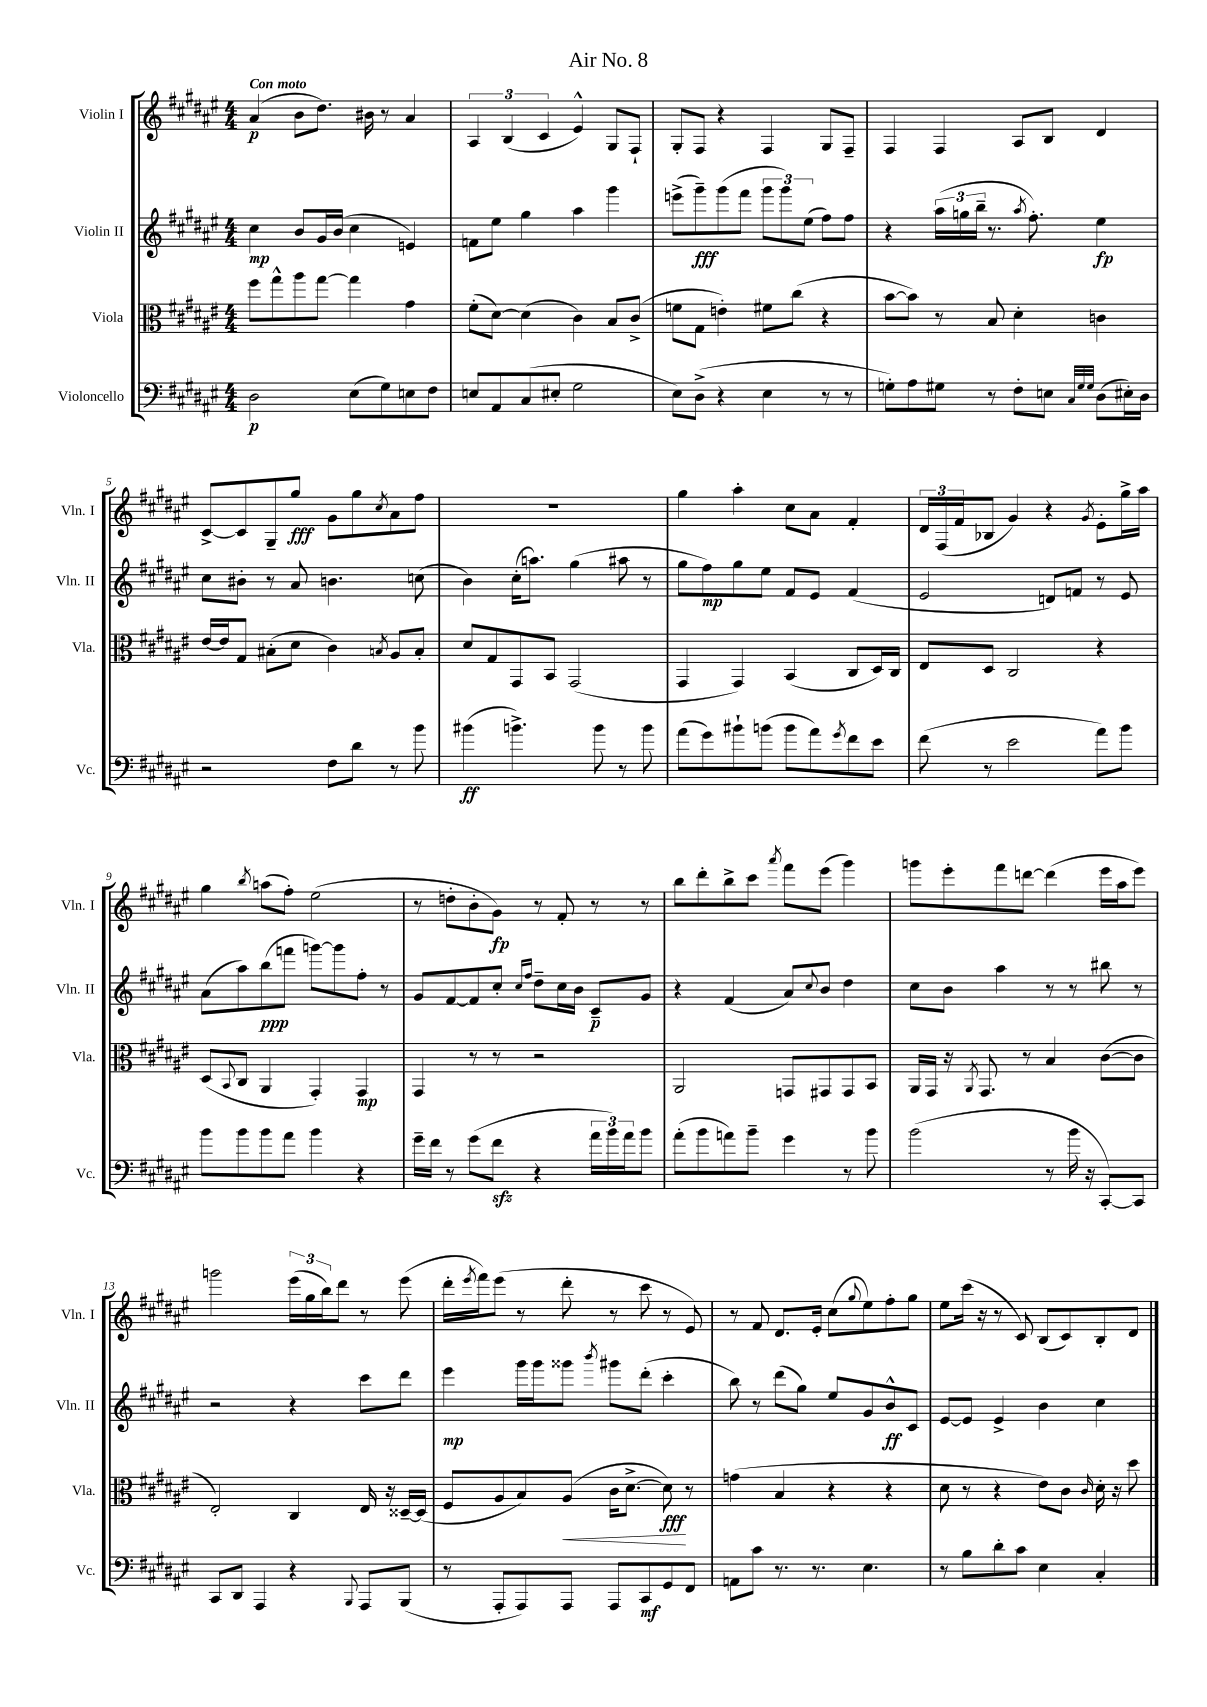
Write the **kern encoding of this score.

**kern	**kern	**kern	**kern
*staff4	*staff3	*staff2	*staff1
*clefF4	*clefC3	*clefG2	*clefG2
*k[f#c#g#d#a#e#]	*k[f#c#g#d#a#e#]	*k[f#c#g#d#a#e#]	*k[f#c#g#d#a#e#]
*M4/4	*M4/4	*M4/4	*M4/4
2D#\	8ff#\L	4cc#\	(4a#/
.	8gg#^^\	.	.
.	8aa#\	8b/L	8b\L
.	[8gg#\J	16g#/L	8.dd#\J)
.	.	(16b/JJ	.
(8E#\L	4gg#\]	4cc#\	.
.	.	.	16b#\
8G#\)	.	.	8r
8E\	4g#\	4e/)	4a#/
8F#\J	.	.	.
=	=	=	=
8E/L	(8f#'\L	8f\L	6A#/
8AA#/	[8d#\J)	8ee#\J	.
.	.	.	(6B/
(8C#/	(4d#\]	4gg#\	.
.	.	.	6c#/
8E#'/J	.	.	.
2G#\	4c#\)	4aa#\	4e#^^/)
.	8B/L	4ggg#\	8G#/L
.	(8c#^/J	.	8F#`/J
=	=	=	=
8E#\L)	8f\L	(8eee^\L	8G#'/L
(8D#^\J	8G#\J	8ggg#~\)	8F#/J
4r	4e'\)	(8ggg#\	4r
.	.	8fff#\J	.
4E#\	8f#\L	12ggg#\L	4F#/
.	.	12ggg#\)	.
.	(8cc#\J	.	.
.	.	(12ee#\J	.
8r	4r	8ff#\L)	8G#/L
8r	.	8ff#\J	8F#~/J
=	=	=	=
8G'\L)	[8b\L	4r	4F#/
8A#\	8b\]J)	.	.
8G#\J	8r	(24aa#\LL	4F#/
.	.	24gg\	.
.	.	24bb~\JJ	.
8r	8B/	8.r	.
8F#'\L	4d#'\	.	8A#/L
.	.	8qaa#/	.
.	.	8.ff#'\)	.
8E\J	.	.	8B/J
32qqC#/LLL	.	.	.
32qqG#/	.	.	.
32qqG#/JJJ	.	.	.
(8D#\L	4c\	4ee#\	4d#/
16E#'\L)	.	.	.
16D#\JJ	.	.	.
=	=	=	=
2r	[16e#/LL	8cc#\L	[8c#^/L
.	16e#/]J	.	.
.	8G#/J	8b#'\J	8c#/]
.	(8B#'\L	8r	8G#~/
.	8d#\J	8a#/	8gg#/J
8F#\L	4c#\)	4.b\	8g#\L
8d#\J	.	.	8gg#\
.	8qB/	.	8qcc#/
8r	8A#/L	.	8a#\
8b\	8B'/J	(8cc\	8ff#\J
=	=	=	=
(4b#\	8d#/L	4b\)	1r
.	8G#/	.	.
4.b^\)	8GG#/	(16cc#'\LK	.
.	.	8.aa\J)	.
.	8BB/J	.	.
.	(2GG#/	(4gg#\	.
8b\	.	.	.
8r	.	8aa#\	.
8b\	.	8r	.
=	=	=	=
(8a#\L	4GG#/	8gg#\L	4gg#\
8g#\)	.	8ff#\)	.
8b#`\	4GG#/)	8gg#\	4aa#'\
(8b\J	.	8ee#\J	.
8b\L	(4BB/	8f#/L	8cc#\L
8a#\)	.	8e#/J	8a#\J
8qg#/	.	.	.
8f#\	8C#/L	(4f#/	4f#'/
8e#\J	16D#/L)	.	.
.	16C#/JJ	.	.
=	=	=	=
(8f#\	8E#/L	2e#/	24d#/LL
.	.	.	(24F#/
.	.	.	24f#/J
8r	8D#/J	.	8B-/J
2e#\	2C#/	.	4g#/)
.	.	8d/L)	4r
.	.	8f/J	.
.	.	.	8qg#/
8a#\L)	4r	8r	8e#'\L
8b\J	.	8e#/	16gg#^\L
.	.	.	16aa#\JJ
=	=	=	=
8b\L	(8D#/L	(8a#\L	4gg#\
.	8qqBB/	.	.
8b\	8C#/J	8aa#\)	.
.	.	.	8qbb/
8b\	4AA#/	(8bb\	(8aa\L
8a#\J	.	8fff\J	8ff#'\J)
4b\	4GG#'/)	[8ggg\L)	(2ee#\
.	.	8ggg\]	.
4r	4GG#/	8ff#'\J	.
.	.	8r	.
=	=	=	=
16g#~\LL	4GG#/	8g#/L	8r
16f#\JJ	.	.	.
8r	.	[8f#/	8dd'\L
(8g#\L	8r	8f#/]	8b'\
8f#\J	8r	8cc#'/J	8g#\J)
.	.	16qqcc#/LL	.
.	.	16qqff#/JJ	.
4r	2r	8dd#~\L	8r
.	.	16cc#\L	8f#'/
.	.	16b\JJ	.
24a#\LL	.	8c#~/L	8r
24b\)	.	.	.
24a#\J	.	.	.
8b\J	.	8g#/J	8r
=	=	=	=
(8a#'\L	2AA#/	4r	8bb\L
8b\	.	.	8ddd#'\
8a\)	.	(4f#/	8bb^\
8b~\J	.	.	8ccc#\J
.	.	.	8qaaa#/
4g#\	8GG/L	8a#/L)	8fff#\L
.	.	8qqcc#/	.
.	8GG#/	8b/J	(8eee#\J
8r	8GG#/	4dd#\	4ggg#\)
8b\	8BB/J	.	.
=	=	=	=
(2b\	16AA#/LL	8cc#\L	8ggg\L
.	16GG#/JJ	.	.
.	16r	8b\J	8eee#'\
.	8qAA#/	.	.
.	8.GG#/	.	.
.	.	4aa#\	8fff#\
.	8r	.	[8ddd\J
8r	4B/	8r	(4ddd\]
16b\	.	8r	.
16r	.	.	.
[8CC#'/L)	([8c#\L	8bb#\	16eee#\LL
.	.	.	16aa#\J
8CC#/]J	8c#\]J	8r	8eee#\J)
=	=	=	=
8CC#/L	2E#'/)	2r	2ggg\
8DD#/J	.	.	.
4AAA#/	.	.	.
4r	4C#/	4r	(24eee#\LL
.	.	.	24gg#\
.	.	.	24bb\J)
.	.	.	8ddd#\J
8qqBBB/	.	.	.
8AAA#/L	16E#/	8ccc#\L	8r
.	16r	.	.
(8BBB/J	[16D##~/LL	8ddd#\J	(8eee#\
.	(16D##/]JJ	.	.
=	=	=	=
8r	8F#/L	4eee#\	16ddd#'\LL
.	.	.	8qeee#/
.	.	.	16fff#\J)
8AAA#'/L	8A#/	.	(8eee#\J
8AAA#/)	8B/)	16ggg#\LL	8r
.	.	16ggg#\J	.
8AAA#/J	(8A#/J	8ggg##\J	8ddd#'\
.	.	8qbbb/	.
8AAA#/L	16c#\LK	8ggg#\L	8r
.	[8.d#^\J	.	.
8CC#/	.	(8ddd#'\J	8ccc#\
8GG#/	8d#\])	4ccc#'\	8r
8FF#/J	8r	.	8e#/)
=	=	=	=
8AA\L	(4g\	8bb\)	8r
8c#\J	.	8r	8f#/
8.r	4B/	(8ddd#\L	8.d#/L
.	.	8gg#\J)	.
8.r	.	.	16e#'/Jk
.	4r	8ee#/L	(8cc#\L
.	.	.	8qqgg#/
4.E#\	.	8g#/	8ee#\)
.	4r	8b^^/	8ff#'\
.	.	8c#/J	8gg#\J
=	=	=	=
8r	8d#\	[8e#/L	8ee#\L
8B\L	8r	8e#/]J	(16ccc#\Jk
.	.	.	16r
8d#'\	4r	4e#^/	8r
8c#\J	.	.	8c#/)
4E#\	8e#\L)	4b\	(8B/L
.	8c#\J	.	8c#/)
.	16qqc#/	.	.
4C#'/	16d#'\	4cc#\	8B'/
.	16r	.	.
.	8dd#\	.	8d#/J
==	==	==	==
*-	*-	*-	*-
